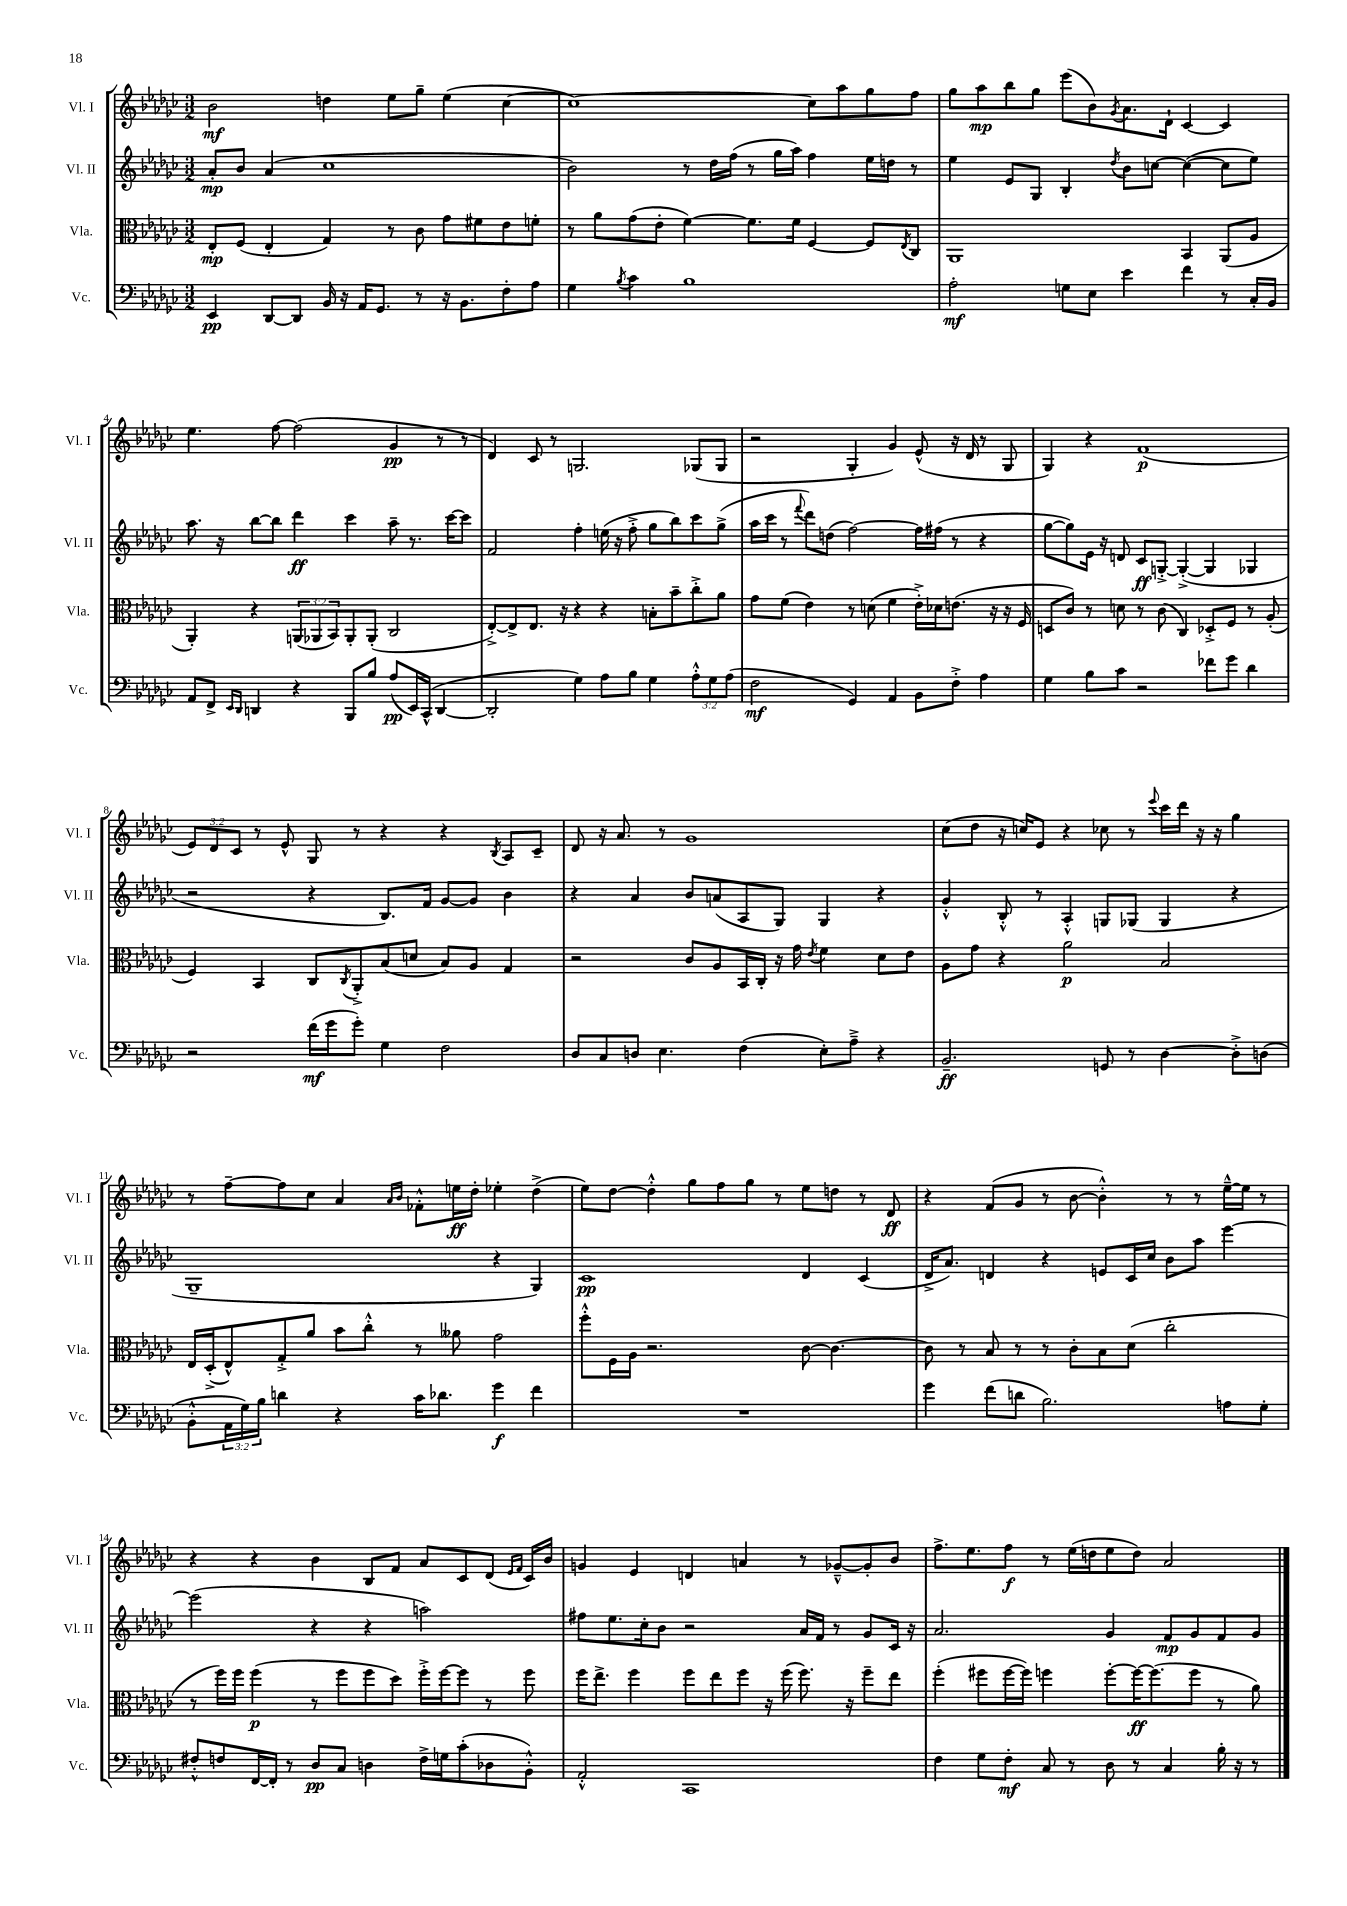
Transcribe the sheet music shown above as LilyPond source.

<<
\new StaffGroup <<
\new Staff = "s0" \with { instrumentName = "Vl. I" shortInstrumentName = "Vl. I" } {
    \clef treble \key ges \major \numericTimeSignature \time 3/2 \override Staff.TupletNumber.text = #tuplet-number::calc-fraction-text
    bes'2\mf d''4 ees''8 ges''8-- ees''4( ces''4~ |
    ces''1~) ces''8 aes''8 ges''8 f''8 |
    ges''8 aes''8\mp bes''8 ges''8 ees'''8( bes'8) \acciaccatura { ges'8 } aes'8. des'16-! ces'4~ ces'4 |
    ees''4. f''8~ f''2( ges'4\pp r8 r8 |
    des'4) ces'8 r8 g2. ges8( ges8 |
    r2 ges4-. ges'4) ees'8-^( r16 des'16 r8 ges8 |
    ges4) r4 f'1\p( |
    \tuplet 3/2 { ees'8) des'8 ces'8 } r8 ees'8-^ ges8 r8 r4 r4 \acciaccatura { bes8 } aes8 ces'8-- |
    des'8 r16 aes'8. r8 ges'1 |
    ces''8( des''8 r16 c''16) ees'8 r4 ces''8 r8 \appoggiatura { ees'''8 } ces'''16 des'''16 r16 r16 ges''4 |
    r8 f''8~-- f''8 ces''8 aes'4 \grace { aes'16 bes'16 } fes'8-.-^ e''16\ff des''16-. ees''4-. des''4->( |
    ees''8) des''8~ des''4-.-^ ges''8 f''8 ges''8 r8 ees''8 d''8 r8 des'8\ff |
    r4 f'8( ges'8 r8 bes'8~ bes'4-.-^) r8 r8 ees''16~---^ ees''16 r8 |
    r4 r4 bes'4 bes8 f'8 aes'8 ces'8 des'8( \grace { ees'16 f'16 } ces'16) bes'16 |
    g'4 ees'4 d'4 a'4 r8 ges'8~---^ ges'8-. bes'8 |
    f''8.-> ees''8. f''8\f r8 ees''16( d''16 ees''8 d''8) aes'2 \bar "|." |
}
\new Staff = "s1" \with { instrumentName = "Vl. II" shortInstrumentName = "Vl. II" } {
    \clef treble \key ges \major \numericTimeSignature \time 3/2
    aes'8-.\mp bes'8 aes'4( ces''1 |
    bes'2) r8 des''16 f''16( r8 ges''16 aes''16) f''4 ees''16 d''16 r8 |
    ees''4 ees'8 ges8 bes4-. \acciaccatura { des''8 } bes'8 c''8~ c''4~( c''8 ees''8) |
    aes''8. r16 bes''8~ bes''8 des'''4\ff ces'''4 aes''8-- r8. ces'''16~ ces'''8 |
    f'2 f''4-. e''16( r16 f''8-.-> ges''8 bes''8) ces'''8 ges''8->( |
    aes''16 ces'''16 r8 \appoggiatura { f'''8 } des'''8) d''8( f''2~) f''16 fis''16( r8 r4 |
    ges''8~ ges''8) ees'16 r16 d'8 ces'8\ff g8~-.-> g4~-.->( g4 ges4 |
    r2 r4 bes8.) f'16 ges'8~ ges'8 bes'4 |
    r4 aes'4 bes'8 a'8( aes8 ges8) ges4 r4 |
    ges'4-.-^ bes8-.-^ r8 aes4-.-^ g8 ges8( ges4 r4 |
    ges1-- r4 ges4) |
    ces'1\pp des'4 ces'4( |
    des'16-> aes'8.) d'4 r4 e'8 ces'16 ces''16 bes'8 aes''8 ees'''4~ |
    ees'''2( r4 r4 a''2) |
    fis''8 ees''8. ces''16-. bes'8 r2 aes'16 f'16 r8 ges'8 ces'16 r16 |
    aes'2. ges'4 f'8\mp ges'8 f'8 ges'8 \bar "|." |
}
\new Staff = "s2" \with { instrumentName = "Vla." shortInstrumentName = "Vla." } {
    \clef alto \key ges \major \numericTimeSignature \time 3/2 \override Staff.TupletNumber.text = #tuplet-number::calc-fraction-text
    ees8-.\mp f8( ees4-. ges4) r8 ces'8 ges'8 fis'8 ees'8 f'8-. |
    r8 aes'8 ges'8( ees'8-. f'4~) f'8. f'16 f4~ f8 \acciaccatura { ees8 } ces8 |
    aes,1 bes,4 aes,8( aes8 |
    aes,4-.) r4 \tuplet 3/2 { a,8( aes,8 bes,8) } aes,8-. aes,8-.( ces2 |
    ees8~-.->) ees8-> ees8. r16 r4 r4 b8-. bes'8-- ces''8-.-> aes'8 |
    ges'8 f'8( ees'4) r8 d'8( f'4 ees'16-.->) des'16 e'8.( r16 r16 f16 |
    d8 ces'8) r8 d'8 r8 ces'8( ces4) des8-.-> f8 r8 aes8-.( |
    f4) bes,4 ces8 \acciaccatura { ces8 } aes,8-.-> bes8( d'8 bes8) aes8 ges4 |
    r2 ces'8 aes8 bes,16 ces16-. r16 ges'16 \acciaccatura { ees'8 } f'4 des'8 ees'8 |
    aes8 ges'8 r4 aes'2\p bes2 |
    ees16 des16-.->( ees8-^) ges8-.-> aes'8 bes'8 ces''8-.-^ r8 aeses'8 ges'2 |
    f''8-.-^ f16 aes16 r2. ces'8~ ces'4.~ |
    ces'8 r8 bes8 r8 r8 ces'8-. bes8 des'8( ces''2-. |
    r8 f''16) f''16 f''4\p( r8 f''8 f''8 des''8) f''16-.-> f''16~ f''8 r8 f''8 |
    f''16 ees''8.-> f''4 f''8 ees''8 f''8 r16 f''16( f''8.) r16 f''8-- ees''8 |
    f''4-.( fis''8 fis''16~ fis''16) f''4 f''8~-. f''16~\ff f''8.( f''8 r8 aes'8) \bar "|." |
}
\new Staff = "s3" \with { instrumentName = "Vc." shortInstrumentName = "Vc." } {
    \clef bass \key ges \major \numericTimeSignature \time 3/2 \override Staff.TupletNumber.text = #tuplet-number::calc-fraction-text
    ees,4\pp des,8~ des,8 bes,16 r16 aes,16 ges,8. r8 r16 bes,8. f8-. aes8 |
    ges4 \acciaccatura { bes8 } ces'4 bes1 |
    aes2-.\mf g8 ees8 ees'4 f'4 r8 ces16-. bes,16 |
    aes,8 f,8-> \grace { ees,16 des,16 } d,4 r4 bes,,8 bes8 aes8\pp( ees,16) ces,16-^( d,4~ |
    d,2-. ges4) aes8 bes8 ges4 \tuplet 3/2 { aes8-.-^ ges8 aes8( } |
    f2\mf ges,4) aes,4 bes,8 f8-.-> aes4 |
    ges4 bes8 ces'8 r2 fes'8 ges'8 des'4 |
    r2 f'16\mf( ges'16 ges'8-.) ges4 f2 |
    des8 ces8 d8 ees4. f4( ees8-.) aes8---> r4 |
    bes,2.--\ff g,8 r8 des4~ des8-.-> d8( |
    bes,8-.-^ \tuplet 3/2 { aes,16 ges16) bes16 } d'4 r4 ces'16 des'8. ges'4\f f'4 |
    R1. |
    ges'4 f'8( d'8 bes2.) a8 ges8-. |
    fis8-.-^ f8 f,16~ f,16-. r8 des8\pp ces8 d4 f16-> g16 ces'8-.( des8 bes,8-.-^) |
    aes,2-.-^ ces,1 |
    f4 ges8 f8-.\mf ces8 r8 des8 r8 ces4 bes16-. r16 r8 \bar "|." |
}
>>
>>
